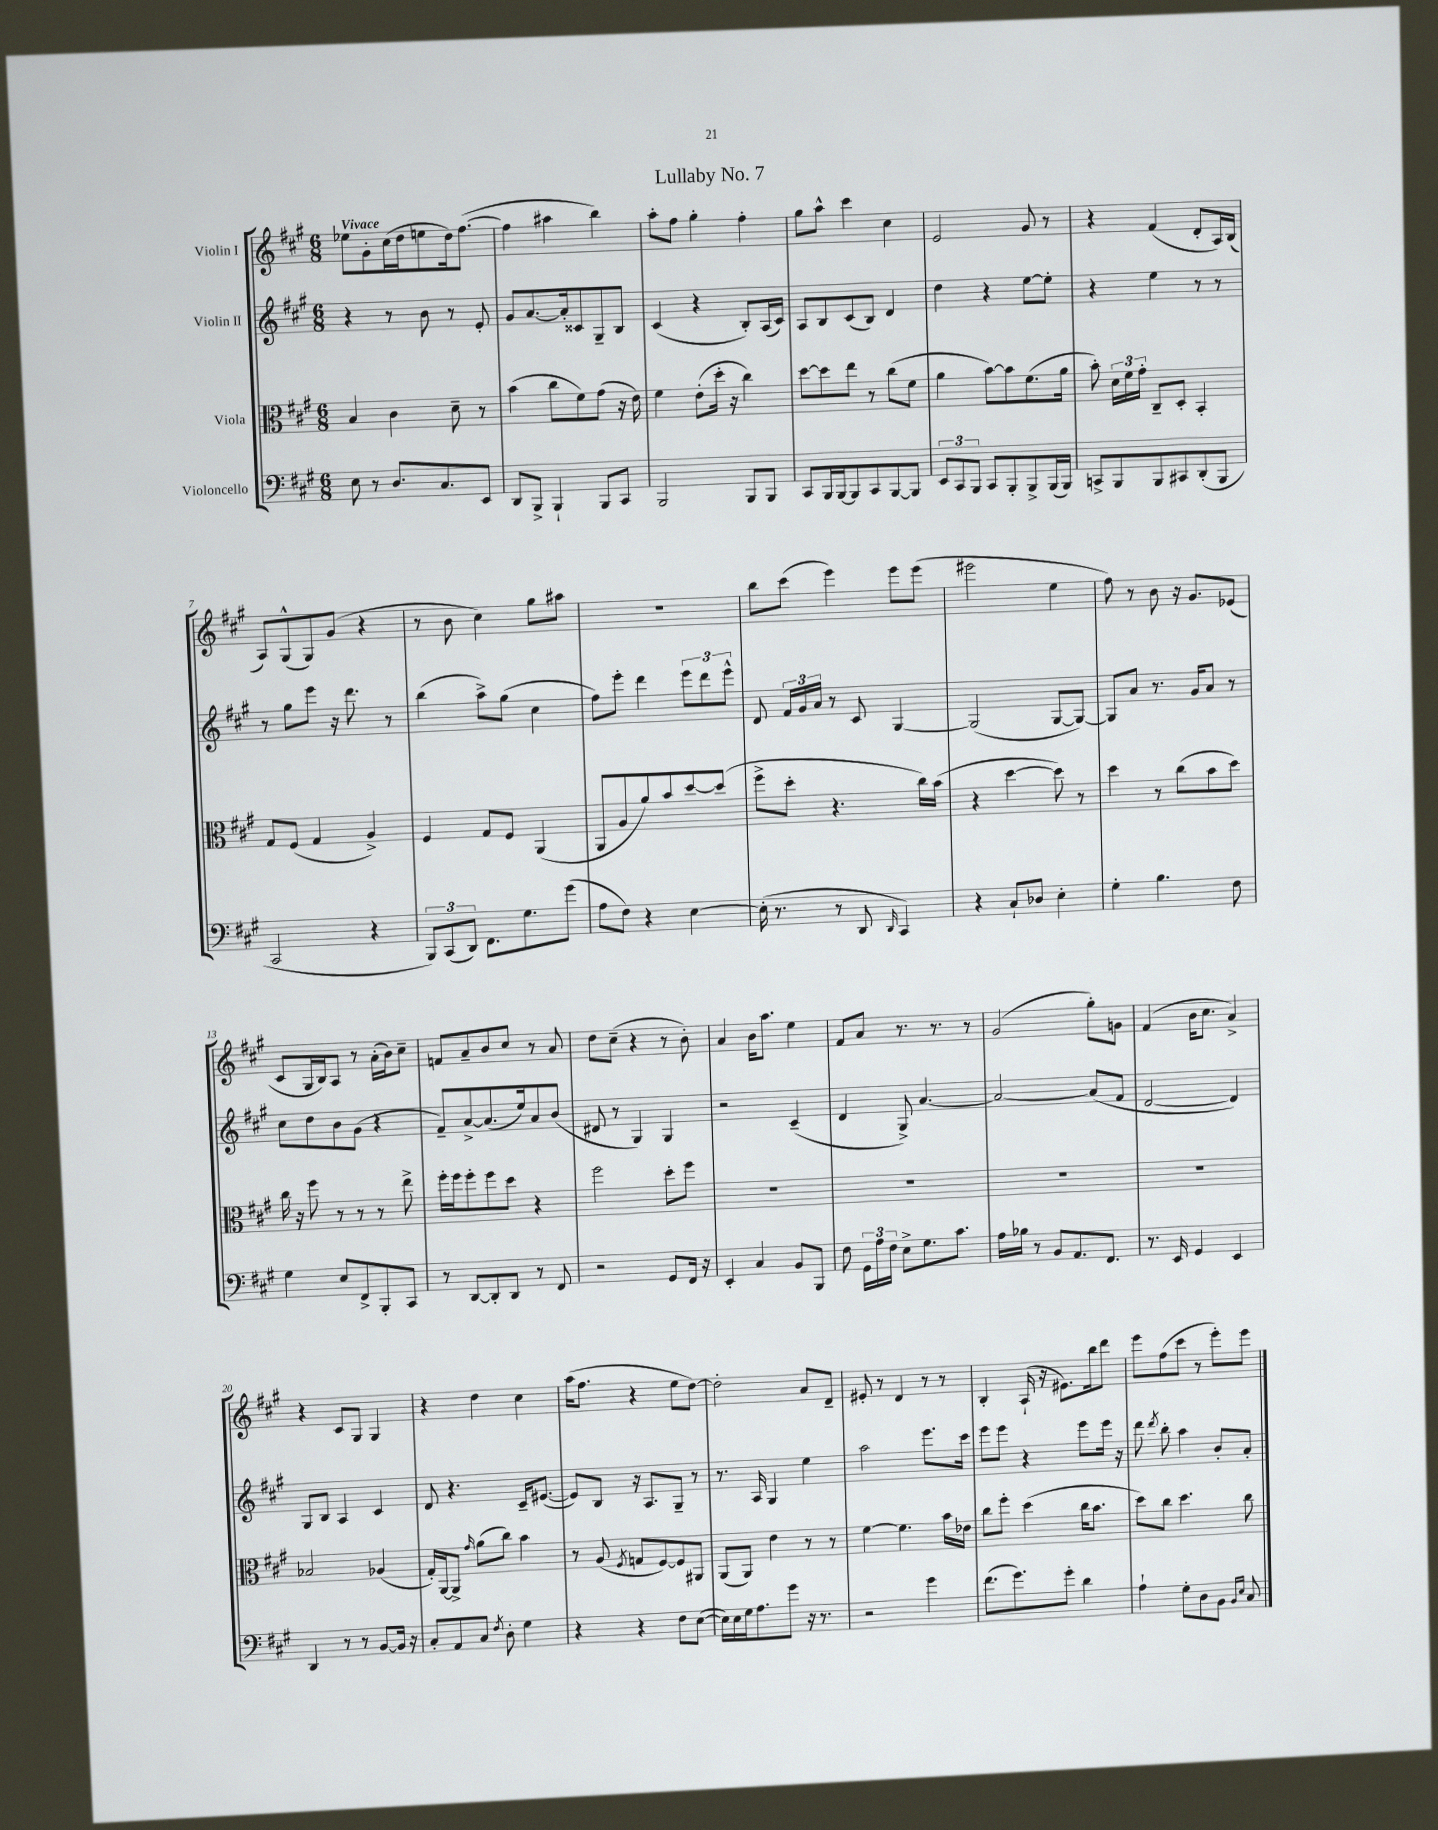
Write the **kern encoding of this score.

**kern	**kern	**kern	**kern
*staff4	*staff3	*staff2	*staff1
*clefF4	*clefC3	*clefG2	*clefG2
*k[f#c#g#]	*k[f#c#g#]	*k[f#c#g#]	*k[f#c#g#]
*M6/8	*M6/8	*M6/8	*M6/8
8E	4B	4r	8ee-
8r	.	.	8g#'
8.D	4c#	8r	(16cc#
.	.	.	16dd
.	.	8b	8ee
8.C#	.	.	.
.	8d~	8r	16dd)
.	.	.	([8.ff#
8EE	8r	8e'	.
=	=	=	=
8DD	(4b	8g#	4ff#]
8BBB^	.	[8.a	.
4BBB`	8cc#	.	4aa#
.	.	16a']	.
.	8f#)	8c##	.
8BBB	(8g#	8G#~	4bb)
8CC#	16r	8B	.
.	16e)	.	.
=	=	=	=
2BBB	4f#	(4c#	8aa'
.	.	.	8ff#
.	(8e'	4r	4gg#'
.	16dd'	.	.
.	16r	.	.
8BBB	4cc#)	8B')	4ff#'
8BBB	.	(16A	.
.	.	16c#)	.
=	=	=	=
8CC#	[8dd	8A	8gg#
16BBB	8dd]	8B	8aa^^
[16BBB	.	.	.
8BBB]	8ee	(8c#	4ccc#
8CC#	8r	8B)	.
[8BBB	(8cc#	4d	4cc#
8BBB]	8f#	.	.
=	=	=	=
12EE	4a	4dd	2e
12CC#	.	.	.
12BBB	.	.	.
8CC#	[8b)	4r	.
8BBB'	8b]	.	.
8BBB^	(8.f#	[8ee	8g#
(16BBB	.	8ee']	8r
16BBB)	16a	.	.
=	=	=	=
8CC^	8b')	4r	4r
8BBB	24d	.	.
.	24f#	.	.
.	24g#'	.	.
8BBB	8C#~	4ee	(4f#
8CC#	8D'	.	.
(8DD'	4BB'	8r	8d'
8BBB	.	8r	16A)
.	.	.	(16B
=	=	=	=
2CC#	8G#	8r	8A)
.	(8F#	8gg#	(8G#^^
.	4G#	8eee	8G#)
.	.	16r	(8g#
.	.	8.ddd	.
4r	4A^)	.	4r
.	.	8r	.
=	=	=	=
12BBB)	4F#	(4bb	8r
(12CC#	.	.	.
.	.	.	8b
12DD)	.	.	.
8.FF#	8G#	8aa^)	4cc#)
.	8F#	(8gg#	.
8.G#	.	.	.
.	(4AA	4cc#	8gg#
(8g#	.	.	8aa#
=	=	=	=
8A	8AA	8ff#)	2.r
8F#)	8A	8eee'	.
4r	8a)	4ddd	.
.	8b	.	.
[4E	[8dd	12eee	.
.	.	12ddd	.
.	(8dd]	.	.
.	.	12eee^^	.
=	=	=	=
(16E']	8ff#^	8d	8bb
8.r	.	.	.
.	8dd'	24f#	(8ccc#
.	.	24g#	.
.	.	24a	.
8r	4.r	8r	4eee)
8DD	.	8c#	.
16qqDD	.	.	.
4CC#)	.	[4G#	8eee
.	16cc#)	.	(8eee
.	(16b	.	.
=	=	=	=
4r	4r	(2G#]	2eee#
8C#`	[4dd	.	.
8D-	.	.	.
4E'	8dd])	[8G#	4ee
.	8r	8G#_)	.
=	=	=	=
4G#'	4dd	8G#]	8ff#)
.	.	8a	8r
4.B	8r	8.r	8b
.	(8cc#	.	16r
.	.	16g#	8.g#
.	8b	8a	.
8F#	8dd)	8r	(8e-
=	=	=	=
4G#	16cc#	8cc#	8c#
.	16r	.	.
.	8ff#	8dd	16G#
.	.	.	16B)
8E	8r	8b	8A
8FF#^	8r	(8g#	8r
8BBB'	8r	4r	(16a'
.	.	.	16b)
8CC#	8ee^	.	8cc#~
=	=	=	=
8r	16ff#'	8f#~)	8f
.	16ff#	.	.
[8DD	8ff#'	[8a^	8a~
8DD']	8ff#	(8.a]	8b
8DD	8dd	.	8cc#
.	.	16ee)	.
8r	4r	8a	8r
8FF#	.	(8b	8a
=	=	=	=
2r	2ff#	8d#	8dd
.	.	8r	(8cc#~
.	.	4G#)	4r
8GG#	8dd'	4G#	8r
16FF#	8ff#	.	8b')
16r	.	.	.
=	=	=	=
4EE'	2.r	2r	4a
4C#	.	.	16b
.	.	.	8.aa
8BB	.	(4c#~	4ee
8BBB	.	.	.
=	=	=	=
8F#	2.r	4d	8f#
24GG#	.	.	8a
24A	.	.	.
24F#	.	.	.
8E^	.	8G#^)	8.r
8.G#	.	[4.a	.
.	.	.	8.r
8.c#	.	.	.
.	.	.	8r
=	=	=	=
16A	2.r	2a_	(2g#
16B-	.	.	.
8r	.	.	.
8BB	.	.	.
8.AA	.	.	.
.	.	(8a]	8gg#')
8.FF#	.	.	.
.	.	8f#	8g
=	=	=	=
8.r	2.r	[2d	(4f#
16EE	.	.	.
4GG#	.	.	16b
.	.	.	8.cc#
4EE	.	4d])	4a^)
=	=	=	=
4DD	2B-	8G#	4r
.	.	8B	.
8r	.	4A	8c#
8r	.	.	8G#
[8BB	(4A-	4c#	4G#
16BB]	.	.	.
16r	.	.	.
=	=	=	=
8C#'	16G#')	8d	4r
.	[16AA	.	.
8AA	8AA^]	4.r	.
.	16qqg#	.	.
8C#	(8a	.	4dd
8qF#	.	.	.
8D'	8cc#)	.	.
4G#	4b	16c#~	4cc#
.	.	([8.e#	.
=	=	=	=
4r	8r	8e#])	(16aa
.	.	.	8.ff#
.	(8A	8B	.
.	8qF#	.	.
4r	8G	16r	4r
.	.	8.A	.
.	[8F#)	.	.
8F#	8F#]	8G#~	8ee
([8E	8AA#	8r	[8dd)
=	=	=	=
16E])	(8AA	8.r	2dd']
16E	.	.	.
16G#	8AA)	.	.
8.A	.	16A	.
.	4e	4G#	.
8g#	.	.	.
16r	8r	4ee	8a
8.r	.	.	.
.	8r	.	8d~
=	=	=	=
2r	[4f#	2aa	8e#'
.	.	.	8r
.	4.f#]	.	4d
4g#	.	8.eee	8r
.	16b	.	8r
.	16e-	16ccc#	.
=	=	=	=
(8.f#	8cc#	8eee	4B'
.	8ff#'	8eee	.
8.g#)	.	.	.
.	(4dd	4r	(16A`
.	.	.	16r
8g#'	.	.	8.e#)
4d	16cc#	8eee	.
.	8.b	.	16bb
.	.	16eee	8ddd
.	.	16r	.
=	=	=	=
4A`	8dd)	8ddd	8eee
.	.	8qddd	.
.	8cc#	8bb'	(8ff#
8G#'	4.dd	4aa	8ccc#
8D	.	.	8r
8BB	.	8b'	8eee')
16qqBB	.	.	.
16qqE	.	.	.
8C#	8cc#	8a'	8eee
==	==	==	==
*-	*-	*-	*-
